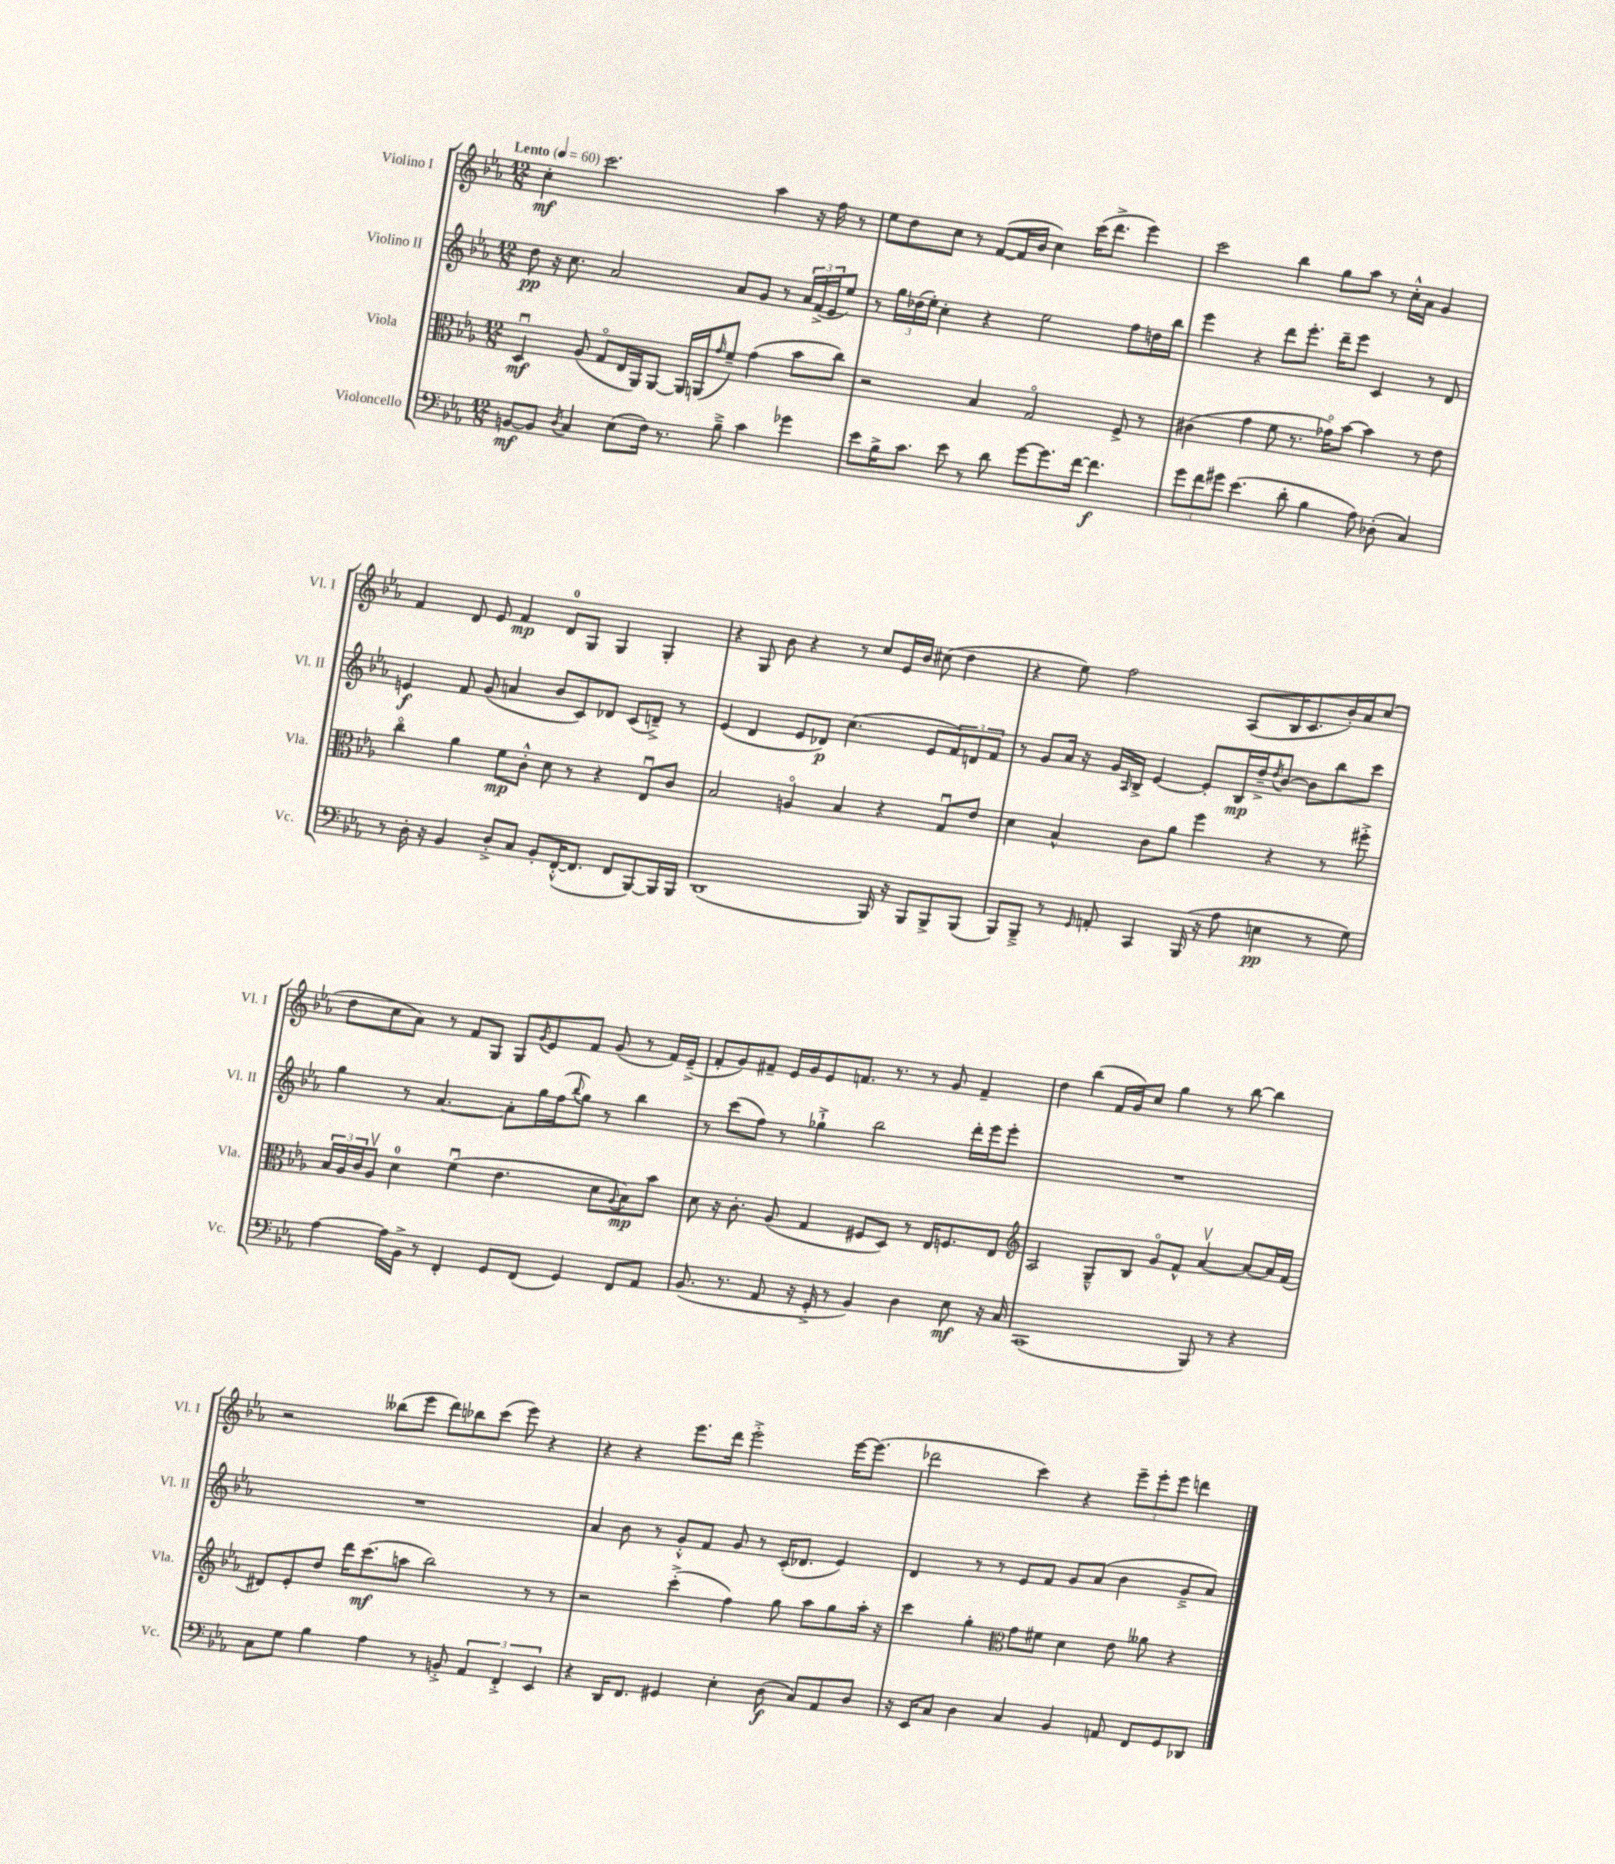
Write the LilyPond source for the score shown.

<<
\new StaffGroup <<
\new Staff = "s0" \with { instrumentName = "Violino I" shortInstrumentName = "Vl. I" } {
    \clef treble \key ees \major \numericTimeSignature \time 12/8 \tempo "Lento" 4 = 60
    c''4-.\mf c'''2. aes''4 r16 f''16 r8 |
    ees''8 d''8 c''8 r8 f'8~( f'16 bes'16 c''4) c'''16( d'''8.-> ees'''4) |
    c'''2 bes''4 g''8 aes''8 r8 c''16-.-^ aes'16 g'4 |
    f'4 d'8 ees'8 f'4\mp d'8-0 g8 g4 g4-. |
    r4 g8 bes'8 r4 r8 c''8 ees'16 bes'16 cis''8( d''4 |
    r4 ees''8) f''2 aes8( bes16 c'8. bes'16-.) aes'16 c''8( |
    d''8 c''8 aes'8) r8 f'8 g8 g8 \acciaccatura { g'8 } ees'8 f'8 g'8( r8 f'16) ees'16--->( |
    f'8-. g'8) fis'8-- ees'16 g'16 ees'8 f'8. r8. r8 g'8 f'4-- |
    d''4 bes''4( f'16 g'16) c''8 g''4 r8 bes''8~ bes''4 |
    r2 beses''8( ees'''8 d'''8) bes''8 c'''8( ees'''8) r4 |
    r4 r4 ees'''8. d'''16 ees'''2-.-> ees'''16~ ees'''8.( |
    des'''2 c'''4) r4 \tuplet 3/2 { ees'''8-- ees'''8-. ees'''8 } d'''4 \bar "|." |
}
\new Staff = "s1" \with { instrumentName = "Violino II" shortInstrumentName = "Vl. II" } {
    \clef treble \key ees \major \numericTimeSignature \time 12/8
    d''8\pp r16 c''8. aes'2 aes'8 g'8 r8 \tuplet 3/2 { aes'16 f'16->( ees'16 } ees''8) |
    r8 \tuplet 3/2 { g''16 des''16( ees''16-.) } c''4-. r4 ees''2 f''8 d''16 bes''16 |
    ees'''4 r4 d'''8 ees'''8.-. d'''16-- ees'''8 c'4 r8 d'8 |
    e'4\f f'8 g'8( a'4 bes'8 c'8) des'8 c'8( d'8--->) r8 |
    ees'4( d'4 ees'8 des'8\p) c''4.( ees'8 \tuplet 3/2 { f'8) d'8 f'8 } |
    r8 g'8 aes'16 r16 g'16 \grace { aes16 } bes16-> ees'4~ ees'8-. bes16\mp d''16---> \acciaccatura { d''8 } bes'8~ bes'8 bes''8 c'''8 |
    g''4 r8 aes'4.~ aes'8-. g''16 f''16( \appoggiatura { bes''8 } g''8) r8 bes''4 |
    r8 c'''8( f''8) r8 ges''4-!-> bes''2 d'''16-. ees'''16 ees'''8-. |
    R1. |
    R1. |
    aes'4 bes'8 r8 g'8-.-^ f'8 g'8 r8 c'16-.( des'8. ees'4) |
    d'4 r8 r8 ees'8 f'8 g'8 aes'8( bes'4 g'8---> aes'8) \bar "|." |
}
\new Staff = "s2" \with { instrumentName = "Viola" shortInstrumentName = "Vla." } {
    \clef alto \key ees \major \numericTimeSignature \time 12/8
    d4\downbow\mf aes8( g8\flageolet ees16 aes,16) aes,8~ aes,16 a,16( \grace { g'16 } f'8--) g'4( bes'8 c''8) |
    r2 bes4 g2\flageolet f8-> r8 |
    cis'4( g'4 f'8 r8. ges'16\flageolet) bes'8~ bes'4 r8 ees'8 |
    c''4\flageolet aes'4 f'8\mp c'8-.-^ d'8 r8 r4 ees8\downbow c'8 |
    bes2 a4\flageolet bes4 r4 g8\downbow ees'8 |
    d'4 bes4-^ c'8 aes'8 f''4 r4 r8 fis''8-.-> |
    \tuplet 3/2 { bes16 aes16 c'16 } aes8\upbow d'4-0 f'4\downbow( ees'4. d'8 \appoggiatura { aes8 } bes8\mp) bes'8 |
    d'8 r16 c'8.-. aes8( g4 fis8 d8) r8 ees16 f8. ees8 |
    \clef treble aes2 g8---^ bes8 g'8\flageolet f'8-^ aes'4~\upbow aes'8~ aes'16 f'16( |
    dis'8) ees'8-. d''8 d'''16 c'''8.\mf( a''8 bes''2) r8 r8 |
    r2 c'''4-.->( f''4) g''8 aes''8 g''8 aes''16-. r16 |
    c'''4 g''4-. \clef alto g'8 fis'8 d'4 ees'8 aeses'8 r4 \bar "|." |
}
\new Staff = "s3" \with { instrumentName = "Violoncello" shortInstrumentName = "Vc." } {
    \clef bass \key ees \major \numericTimeSignature \time 12/8
    b,8~\mf b,8 \acciaccatura { d8 } c4 ees8( f16) r8. bes8---> c'4 ges'4 |
    ees'8 bes16-> c'8. ees'8 r8 d'8 g'8~ g'8. f'16~ f'4.\f |
    \tuplet 3/2 { g'8 f'8 gis'8 } ees'4.( d'8-. bes4 aes8) des8-.( c4) |
    r8 d16-. r16 bes,4 d8-.-> c8 bes,8-. f,16~-.-^( f,8. f,8 bes,,8~) bes,,16 bes,,16 |
    d,1( bes,,16) r16 bes,,8 bes,,8-> bes,,8( |
    bes,,8) bes,,8---> r8 \grace { g,16 } a,8-. c,4 bes,,16( r16 aes8 e4\pp r8 g8) |
    aes4~ aes16 bes,16-> r8 f,4-. g,8 f,8( g,4) f,8 aes,8 |
    bes,8.( r8. aes,8 r16 g,16-.-> r8 bes,4) d4 ees8\mf r16 c16 |
    c,1( bes,,8) r8 r4 |
    c8 g8 bes4 aes4 r8 b,8-.-> \tuplet 3/2 { aes,4 f,4-.-> ees,4 } |
    r4 d,16 f,8. gis,4 ees4-. d8\f( c8) aes,8 d8 |
    r16 ees,16 c8 d4 c4 bes,4 a,8 f,8 g,8 des,8 \bar "|." |
}
>>
>>
\layout { \context { \Score \remove "Bar_number_engraver" } }
